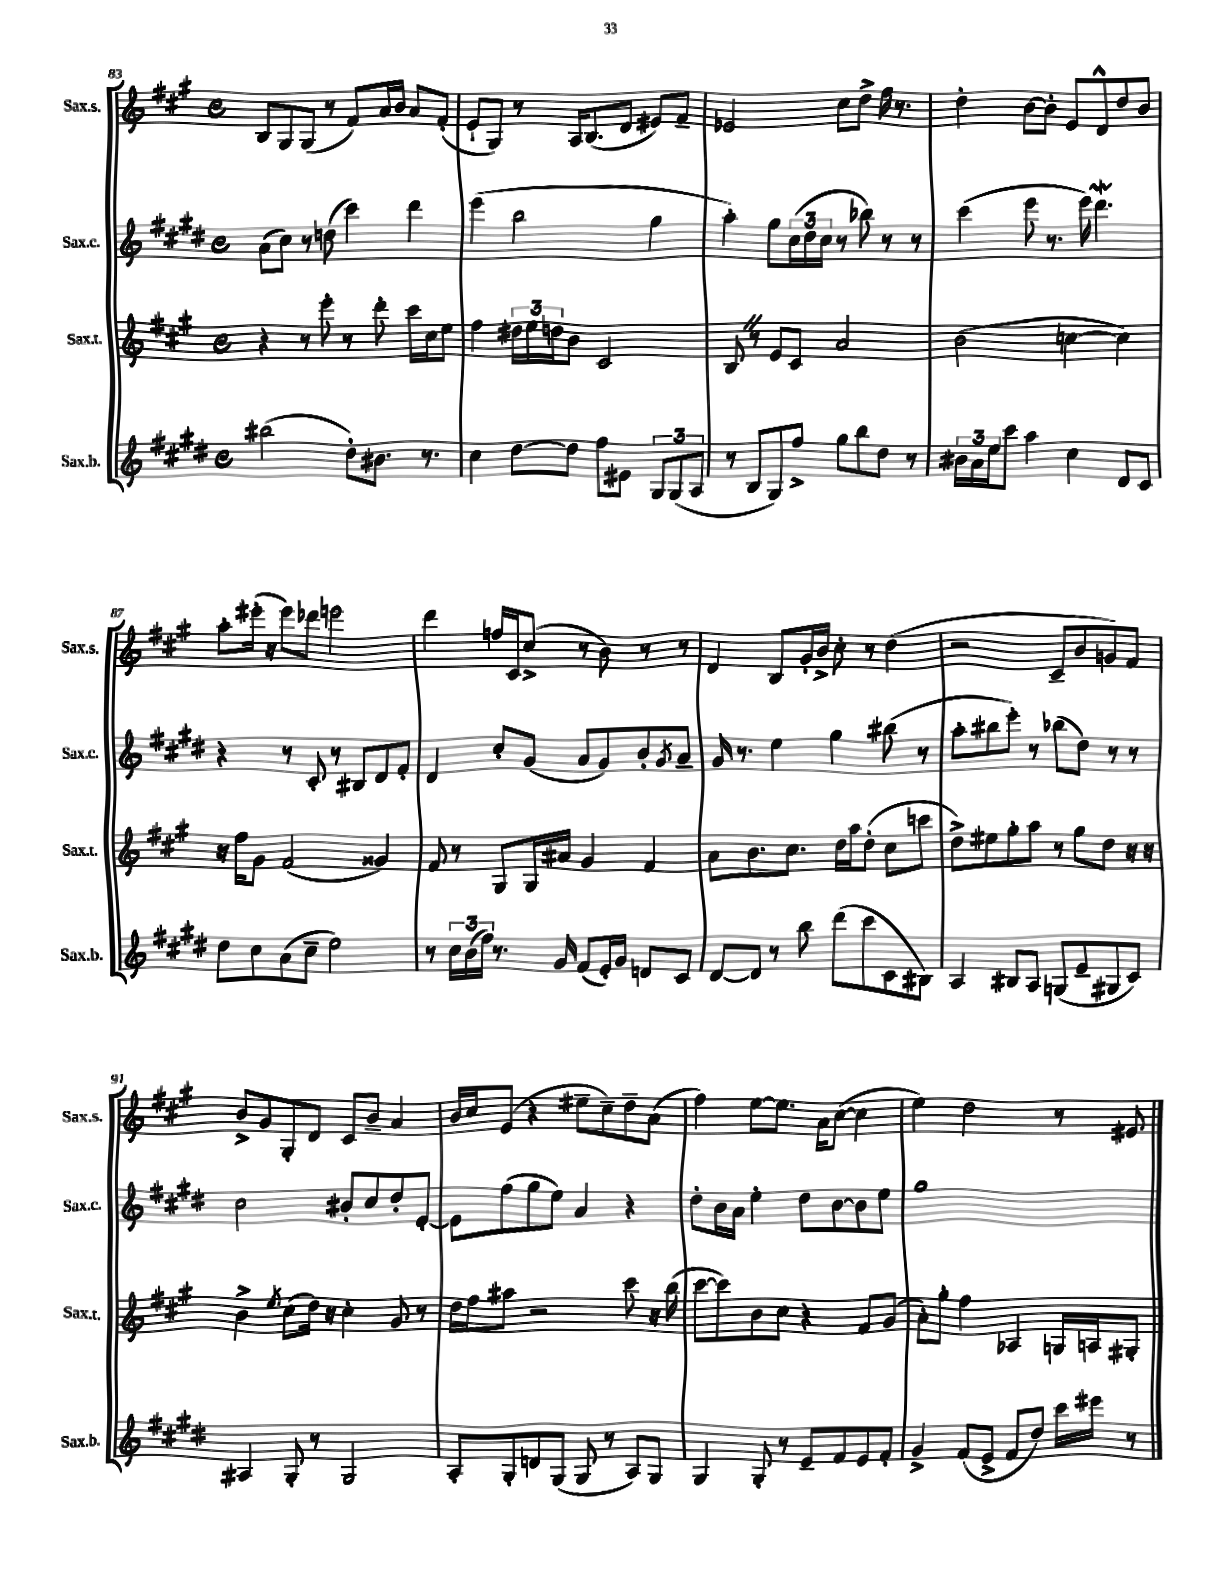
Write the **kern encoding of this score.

**kern	**kern	**kern	**kern
*part4	*part3	*part2	*part1
*staff4	*staff3	*staff2	*staff1
*I"Sax.b.	*I"Sax.t.	*I"Sax.c.	*I"Sax.s.
*I'Sax.b.	*I'Sax.t.	*I'Sax.c.	*I'Sax.s.
*clefG2	*clefG2	*clefG2	*clefG2
*k[f#c#g#d#]	*k[f#c#g#]	*k[f#c#g#d#]	*k[f#c#g#]
*M4/4	*M4/4	*M4/4	*M4/4
*met(c)	*met(c)	*met(c)	*met(c)
=83	=83	=83	=83
(2bb#X\	4r	(8a\L	8B/L
.	.	8cc#\J)	8G#/
.	8r	8r	(8G#/J
.	8eee'\	(8ddn\	8r
8dd#'\L)	8r	4ccc#\)	8f#/L)
8.b#X\J	8ddd'\	.	16a/L
.	.	.	16b/JJ
.	16ccc#\LL	4ddd#\	8a/L
8.r	16cc#\J	.	.
.	8ee\J	.	(8f#'/J
=84	=84	=84	=84
4cc#\	4ff#\	(4eee\	8e`/L
.	.	.	8G#/J)
[8dd#\L	24dd#X\LL	2bb\	8r
.	24ee\	.	.
.	24ddn\J	.	.
8dd#\J]	8b\J	.	16A/KL
.	.	.	(8.B/
8ff#\L	2c#/	.	.
8e#X\J	.	.	8d/J
12G#/L	.	4gg#\	8e#X/L)
(12G#/	.	.	.
.	.	.	8f#~/J
12A/J	.	.	.
=85	=85	=85	=85
8r	8BZ/	4aa'\)	2e-X/
8B/L	8r	.	.
8G#/)	8e/L	8gg#\L	.
8ff#^/J	8c#/J	(24cc#\L	.
.	.	24dd#\	.
.	.	24cc#\JJ	.
8gg#\L	2a/	8r	8cc#\L
8bb\	.	8bb-X\)	8dd^\J
8dd#\J	.	8r	16ff#\
.	.	.	8.r
8r	.	8r	.
=86	=86	=86	=86
24b#X\LL	(2b\	(4ccc#\	4dd'\
24a\	.	.	.
24ee\J	.	.	.
8ccc#\J	.	.	.
4aa\	.	8eee\	[8b\L
.	.	8.r	8b'\J]
4cc#\	[4ccn\	.	8e/L
.	.	16eee\)	.
.	.	4.ddd#W\	8d^^/
8d#/L	4cc\])	.	8dd/
8c#/J	.	.	8b/J
!!LO:LB:g=z
=87	=87	=87	=87
8dd#\L	16r	4r	8aa'\L
.	16ff#\KL	.	.
8cc#\	8g#\J	.	(16eee#X'\Jk
.	.	.	16r
(8a\	(2f#/	8r	8eee#\L)
8cc#~\J	.	8c#'/	8ddd-X\J
2ee\)	.	8r	2eeen\
.	.	8B#X/L	.
.	4g##X/)	8d#/	.
.	.	8f#'/J	.
=88	=88	=88	=88
8r	8f#/	4d#/	4ddd\
24cc#\LL	8r	.	.
(24b\	.	.	.
24ff#\JJ)	.	.	.
8.r	8G#/L	8cc#'/L	16ffn/LL
.	.	.	16c#/J
.	16G#/L	(8g#/J	(8cc#^/J
16g#/	16a#X/JJ	.	.
(8f#/L	4g#/	8a/L	8r
16e'/L)	.	8g#/)	8b\)
16g#/JJ	.	.	.
8dn/L	4f#/	8b'/	8r
.	.	8qg#/	.
8c#/J	.	8a~/J	8r
=89	=89	=89	=89
[8d#/L	8a\L	16g#/	4d/
.	.	8.r	.
8d#/J]	8.b\	.	.
8r	.	4ee\	8B/L
.	8.cc#\J	.	.
8bb\	.	.	16g#'/L
.	.	.	16b^/JJ
(8ddd#\L	16dd\LL	4gg#\	8cc#'\
.	16aa\J	.	.
8ccc#\	(8dd'\J	.	8r
8c#\	8cc#\L	(8bb#X\	(4dd\
8B#X\J)	8cccn\J	8r	.
=90	=90	=90	=90
4A/	8dd^\L)	8aa'\L	2r
.	8ee#X\	8bb#X\	.
8B#X/L	8gg#'\	8eee'\J)	.
8A/J	8aa\J	8r	.
(8Gn/L	8r	(8bb-X\L	8c#~/L
8e~/	8gg#\L	8dd#\J)	8b/
8G#X/	8dd\J	8r	8gn/)
8c#/J)	16r	8r	8f#/J
.	16r	.	.
!!LO:LB:g=z
=91	=91	=91	=91
4A#X/	4b^\	2cc#\	8b^/L
.	.	.	8g#/
.	8qee/	.	.
8G#'/	(8cc#\L	.	8G#'/
8r	16dd\Jk)	.	8d/J
.	16r	.	.
2G#/	4cc#'\	8b#X'/L	8c#/L
.	.	8cc#/	8b~/J
.	8g#/	8dd#'/	4a/
.	8r	[8e'/J	.
=92	=92	=92	=92
8A'/L	16dd\LL	8e\L]	16b/LL
.	16ff#\J	.	16cc#/J
8G#'/	8aa#X\J	(8ff#\	(8e/J
8dn/	2r	8gg#\	4r
(8G#/J	.	8ee\J)	.
8G#/	.	4a/	8ee#X~\L
8r	.	.	8cc#~\)
8A/L)	8ccc#\	4r	8dd~\
8G#/J	16r	.	(8a\J
.	(16bb\	.	.
=93	=93	=93	=93
4G#/	[8ccc#\L	8dd#'\L	4ff#\)
.	8ccc#\])	16b\L	.
.	.	16a\JJ	.
8G#'/	8b\	4ee'\	[8ee\L
8r	8cc#\J	.	8.ee\J]
8e~/L	4r	8dd#\L	.
.	.	.	16a\KL
8f#/	.	[8b\	([8cc#\J
8e/	8f#/L	8b\]	4cc#\]
8f#'/J	(8g#/J	8ee\J	.
=94	=94	=94	=94
4g#^/	8a'\L)	1gg#	4ee\)
.	8gg#'\J	.	.
(8f#/L	4ff#\	.	2dd\
8e^/J	.	.	.
8f#/L	4A-X/	.	.
8dd#/J)	.	.	.
16ccc#\LL	16Gn/LL	.	8r
16eee#X\JJ	16An/J	.	.
8r	8G#X'/J	.	8e#X/
==	==	==	==
*-	*-	*-	*-
